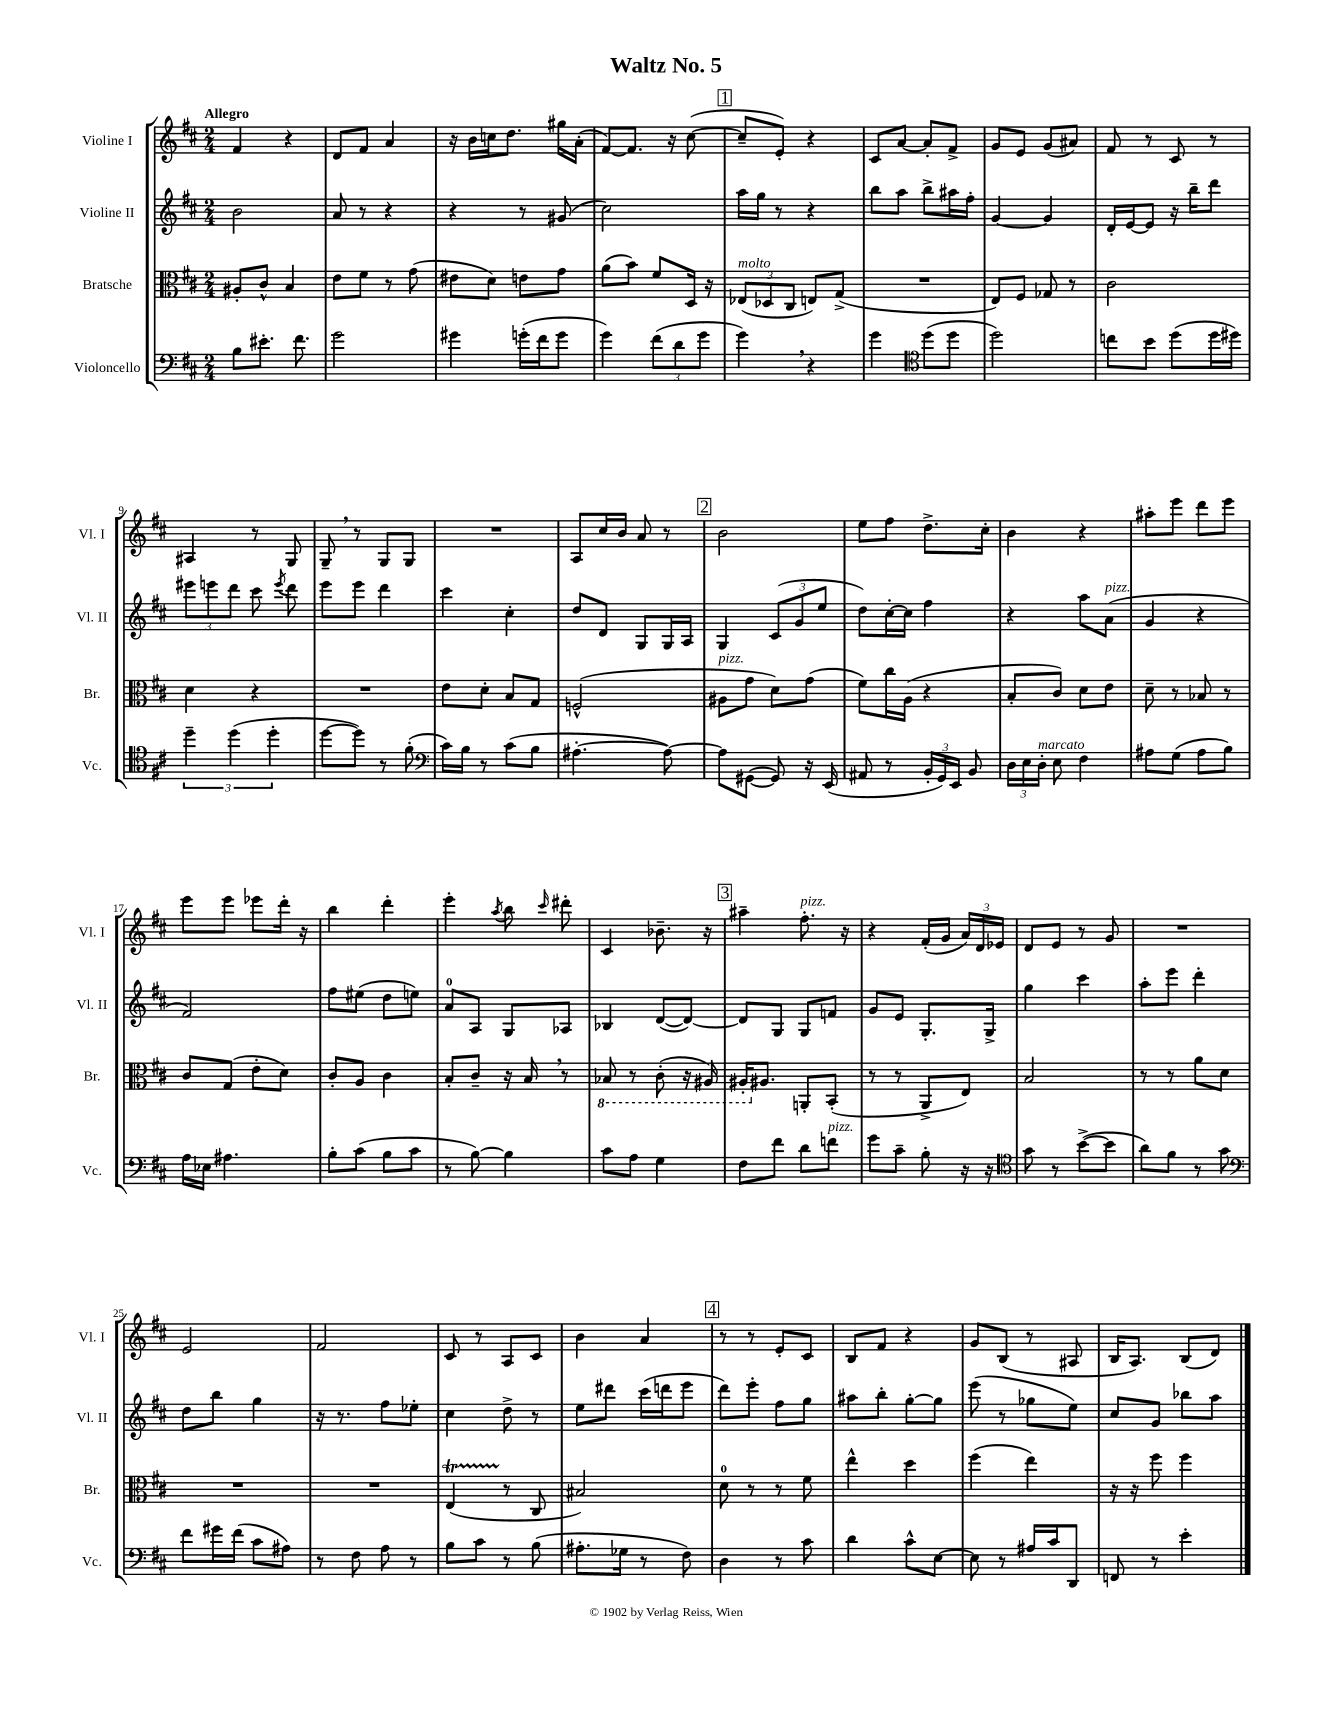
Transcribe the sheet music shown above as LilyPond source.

\header { title = "Waltz No. 5" }
<<
\new StaffGroup <<
\new Staff = "s0" \with { instrumentName = "Violine I" shortInstrumentName = "Vl. I" } {
    \clef treble \key d \major \numericTimeSignature \time 2/4 \tempo "Allegro"
    \autoBeamOff fis'4 r4 |
    d'8[ fis'8] a'4 |
    r16 b'16[ c''16 d''8.] gis''16[ a'16]-.( |
    fis'8[~) fis'8.] r16 cis''8~( |
    \mark \markup { \box "1" } cis''8[-- e'8]-.) r4 |
    cis'8[ a'8]~ a'8[-. fis'8]-> |
    g'8[ e'8] g'8[( ais'8]) |
    fis'8 r8 cis'8 r8 |
    ais4 r8 g8 |
    g8-- \breathe r8 g8[ g8] |
    R2 |
    a8[ cis''16 b'16] a'8 r8 |
    \mark \markup { \box "2" } b'2 |
    e''8[ fis''8] d''8.[-> cis''16]-. |
    b'4 r4 |
    ais''8[-. e'''8] d'''8[ e'''8] |
    e'''8[ e'''8] ees'''8[ d'''16]-. r16 |
    b''4 d'''4-. |
    e'''4-. \acciaccatura { a''8 } b''8 \grace { cis'''16 } dis'''8-. |
    cis'4 bes'8.-- r16 |
    \mark \markup { \box "3" } ais''4-- fis''8.-.^\markup { \italic "pizz." } r16 |
    r4 fis'16[-.( g'16] \tuplet 3/2 { a'16[) d'16 ees'16] } |
    d'8[ e'8] r8 g'8 |
    R2 |
    e'2 |
    fis'2 |
    cis'8 r8 a8[ cis'8] |
    b'4 a'4 |
    \mark \markup { \box "4" } r8 r8 e'8[-. cis'8] |
    b8[ fis'8] r4 |
    g'8[ b8]( r8 ais8 |
    b16[ a8.]) b8[( d'8]) \bar "|." |
}
\new Staff = "s1" \with { instrumentName = "Violine II" shortInstrumentName = "Vl. II" } {
    \clef treble \key d \major \numericTimeSignature \time 2/4
    \autoBeamOff b'2 |
    a'8 r8 r4 |
    r4 r8 gis'8( |
    cis''2) |
    \mark \markup { \box "1" } a''16[ g''16] r8 r4 |
    b''8[ a''8] b''8[-> ais''16 fis''16]-. |
    g'4~ g'4 |
    d'16[-. e'16~ e'8] r16 b''16[-- d'''8] |
    \tuplet 3/2 { eis'''8[ e'''8 d'''8] } cis'''8 \acciaccatura { e'''8 } d'''8 |
    e'''8[ e'''8] d'''4 |
    cis'''4 cis''4-. |
    d''8[ d'8] g8[ g16 a16] |
    \mark \markup { \box "2" } g4 \tuplet 3/2 { cis'8[( g'8 e''8] } |
    d''8[) cis''16~-. cis''16] fis''4 |
    r4 a''8[ a'8]^\markup { \italic "pizz." }( |
    g'4 r4 |
    fis'2) |
    fis''8[ eis''8]( d''8[ e''8]) |
    a'8[-0 a8] g8[ aes8] |
    bes4 d'8[~( d'8]~) |
    \mark \markup { \box "3" } d'8[ g8] g8[ f'8] |
    g'8[ e'8] g8.[-. g16]-> |
    g''4 cis'''4 |
    a''8[-. e'''8] d'''4-. |
    d''8[ b''8] g''4 |
    r16 r8. fis''8[ ees''8]-. |
    cis''4 d''8-> r8 |
    e''8[ dis'''8] cis'''16[( d'''16 e'''8] |
    \mark \markup { \box "4" } d'''8[) e'''8]-. fis''8[ g''8] |
    ais''8[ b''8]-. g''8[~-. g''8] |
    e'''8( r8 ges''8[ e''8]) |
    cis''8[ g'8] bes''8[ a''8] \bar "|." |
}
\new Staff = "s2" \with { instrumentName = "Bratsche" shortInstrumentName = "Br." } {
    \clef alto \key d \major \numericTimeSignature \time 2/4
    \autoBeamOff ais8[-. cis'8]-^ b4 |
    e'8[ fis'8] r8 g'8( |
    eis'8[ d'8]) e'8[ g'8] |
    a'8[( b'8]) fis'8[ d16] r16 |
    \mark \markup { \box "1" } \tuplet 3/2 { ees8[^\markup { \italic "molto" }( des8 cis8] } e8[) g8]->( |
    R2 |
    e8[) fis8] ges8 r8 |
    cis'2 |
    d'4 r4 |
    R2 |
    e'8[ d'8]-. b8[ g8] |
    f2-^( |
    \mark \markup { \box "2" } ais8[^\markup { \italic "pizz." } g'8] d'8[) g'8]( |
    fis'8[) cis''16 a16]( r4 |
    b8[-. cis'8]) d'8[ e'8] |
    d'8-- r8 bes8 r8 |
    cis'8[ g8]( e'8[-. d'8]) |
    cis'8[-. a8] cis'4 |
    b8[-. cis'8]-- r16 b16 \breathe r8 |
    \ottava #-1 bes,8 r8 cis8-.( r16 ais,16) |
    \mark \markup { \box "3" } ais,16[-. \ottava #0 ais8.] a,8[-. b,8]-.( |
    r8 r8 a,8[-> e8]) |
    b2 |
    r8 r8 a'8[ d'8] |
    R2 |
    R2 |
    e4\startTrillSpan( r8\stopTrillSpan cis8 |
    bis2) |
    \mark \markup { \box "4" } d'8-0 r8 r8 fis'8 |
    e''4-^ d''4 |
    fis''4( e''4) |
    r16 r16 fis''8 fis''4 \bar "|." |
}
\new Staff = "s3" \with { instrumentName = "Violoncello" shortInstrumentName = "Vc." } {
    \clef bass \key d \major \numericTimeSignature \time 2/4
    \autoBeamOff b8[ eis'8.]-. fis'8. |
    g'2 |
    gis'4 g'16[-.( fis'16 g'8] |
    g'4) \tuplet 3/2 { fis'8[( d'8 g'8] } |
    \mark \markup { \box "1" } g'4) \breathe r4 |
    g'4 \clef tenor d''8[( d''8] |
    d''2) |
    c''8[ b'8] d''8[( d''16 dis''16]) |
    \tuplet 3/2 { d''4-- d''4( d''4-. } |
    d''8[~ d''8]) r8 fis'8-.( |
    \clef bass cis'16[) b16] r8 cis'8[( b8] |
    ais4.~-. ais8~) |
    \mark \markup { \box "2" } ais8[ gis,8]~( gis,8) r16 e,16( |
    ais,8 r8 \tuplet 3/2 { b,16[-. g,16) e,16] } b,8 |
    \tuplet 3/2 { d16[ e16 d16]-.^\markup { \italic "marcato" } } e8 fis4 |
    ais8[ g8]( ais8[ b8]) |
    a16[ ees16] ais4. |
    b8[-. cis'8]( b8[ cis'8] |
    r8 b8~) b4 |
    cis'8[ a8] g4 |
    \mark \markup { \box "3" } fis8[ fis'8] d'8[ f'8]^\markup { \italic "pizz." } |
    g'8[ cis'8]-- b8-. r16 r16 |
    \clef tenor g'8 r8 b'8[~->( b'8] |
    a'8[) fis'8] r8 g'8 |
    \clef bass fis'8[ gis'16 fis'16]( cis'8[ ais8]) |
    r8 fis8 a8 r8 |
    b8[ cis'8] r8 b8( |
    ais8.[-. ges16] r8 fis8) |
    \mark \markup { \box "4" } d4 r8 cis'8 |
    d'4 cis'8[-^ e8]~ |
    e8 r8 ais16[ cis'16 d,8] |
    f,8 r8 e'4-. \bar "|." |
}
>>
>>
